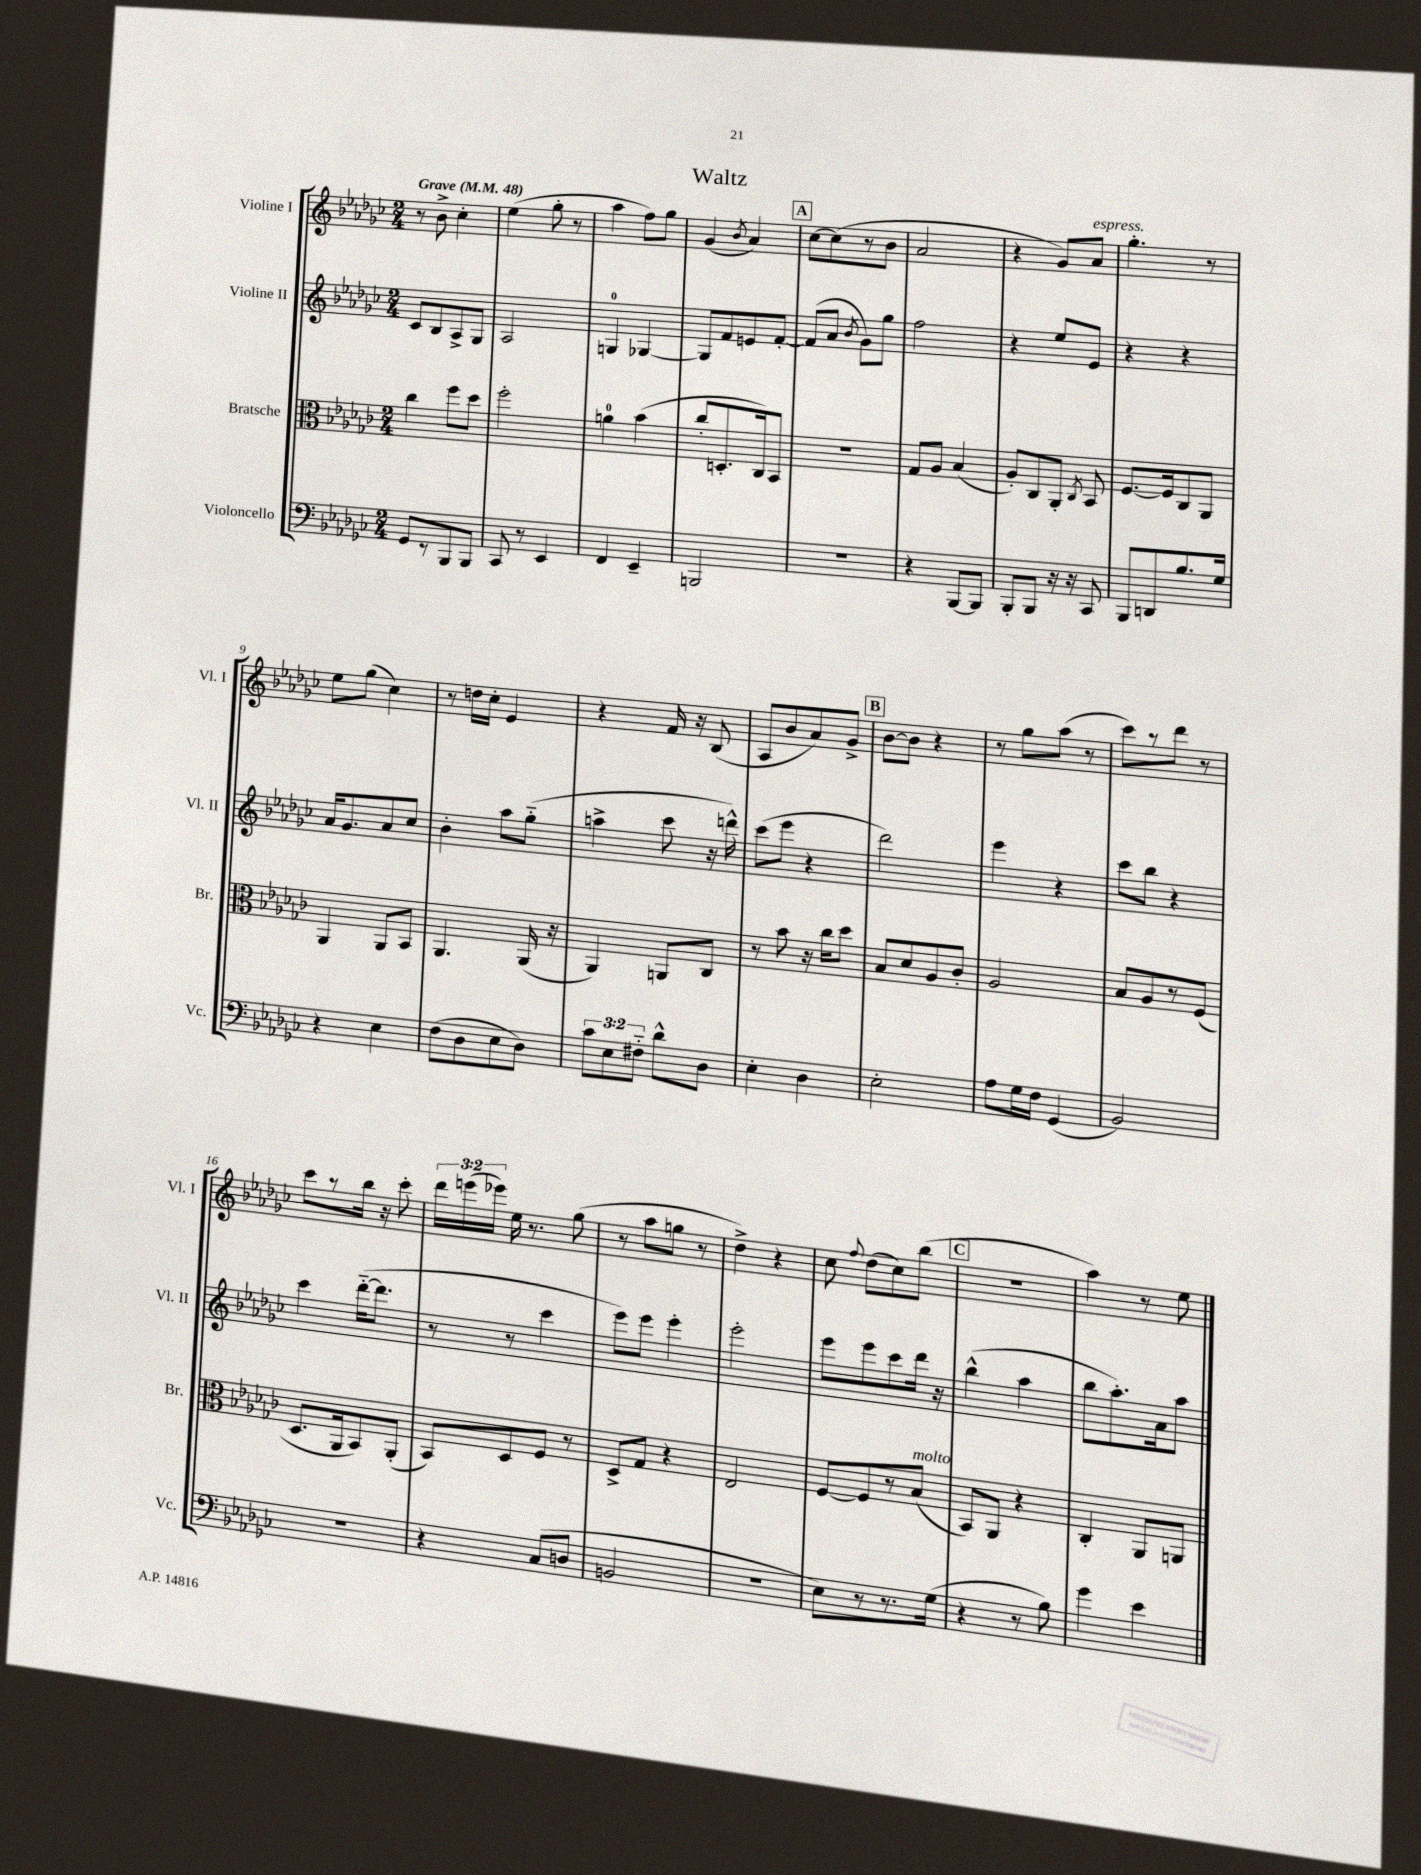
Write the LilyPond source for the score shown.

\header { title = "Waltz" }
<<
\new StaffGroup <<
\new Staff = "s0" \with { instrumentName = "Violine I" shortInstrumentName = "Vl. I" } {
    \clef treble \key ges \major \numericTimeSignature \time 2/4 \override Staff.TupletNumber.text = #tuplet-number::calc-fraction-text \tempo "Grave" 4 = 48
    \autoBeamOff r8 bes'8-> ces''4-. |
    ees''4( ges''8-. r8 |
    aes''4 f''8[) ges''8] |
    ges'4( \acciaccatura { bes'8 } aes'4) |
    \mark \markup { \box "A" } ces''8[~ ces''8( r8 bes'8] |
    aes'2 |
    r4 ges'8[) aes'8]^\markup { \italic "espress." } |
    ges''4.-. r8 |
    ees''8[ ges''8]( ces''4) |
    r8 d''16[ ces''16]-. ees'4 |
    r4 f'16 r16 bes8( |
    aes8[ bes'8 aes'8) ges'8]-> |
    \mark \markup { \box "B" } bes'8[~ bes'8] r4 |
    r8 ges''8[ aes''8]( r8 |
    ces'''8[) r8 des'''8] r8 |
    ces'''8[ r8 bes''16] r16 ces'''8-. |
    \tuplet 3/2 { des'''16[ e'''16( ees'''16]) } ees''16 r8. ges''8( |
    r8 aes''8[ g''8] r8 |
    des''4->) r4 |
    ces''8 \appoggiatura { f''8 } des''8[( ces''8) bes''8]( |
    \mark \markup { \box "C" } r2 |
    aes''4) r8 ees''8 \bar "|." |
}
\new Staff = "s1" \with { instrumentName = "Violine II" shortInstrumentName = "Vl. II" } {
    \clef treble \key ges \major \numericTimeSignature \time 2/4
    \autoBeamOff ces'8[ bes8 aes8-> ges8] |
    aes2 |
    g4-0 ges4~ |
    ges8[ f'8 e'8 f'8]~-. |
    \mark \markup { \box "A" } f'8[( aes'8] \acciaccatura { bes'8 } ges'8[) ges''8] |
    f''2 |
    r4 ees''8[ ees'8] |
    r4 r4 |
    aes'16[ ges'8. aes'8 ces''8] |
    bes'4-. aes''8[ ges''8]-_( |
    a''4-> ces'''8 r16 d'''16-^) |
    ces'''8[( ees'''8] r4 |
    \mark \markup { \box "B" } des'''2) |
    ees'''4 r4 |
    ces'''8[ bes''8] r4 |
    ces'''4 des'''16[~-_( des'''8.] |
    r8 r8 ces'''4 |
    ees'''8[) ees'''8] ees'''4-. |
    ees'''2-. |
    ees'''8[ ees'''8 ces'''8 des'''16] r16 |
    \mark \markup { \box "C" } bes''4-^( aes''4 |
    bes''8[ aes''8.-.) aes'16 aes''8] \bar "|." |
}
\new Staff = "s2" \with { instrumentName = "Bratsche" shortInstrumentName = "Br." } {
    \clef alto \key ges \major \numericTimeSignature \time 2/4
    \autoBeamOff ces''4 f''8[ des''8] |
    f''2-. |
    a'4-0 bes'4( |
    ces''8[-. d8.-. ces16) bes,8] |
    \mark \markup { \box "A" } r2 |
    ges8[ aes8] bes4( |
    aes8[-.) ces8 aes,8]-. \acciaccatura { ces8 } bes,8 |
    f8.[~ f16 ces8 aes,8] |
    aes,4 aes,8[ bes,8] |
    aes,4. aes,16( r16 |
    aes,4) a,8[ ces8] |
    r8 bes'8 r16 ces''16[ des''8] |
    \mark \markup { \box "B" } bes8[ des'8 aes8 ces'8]-. |
    aes2 |
    bes8[ aes8 r8 f8]( |
    des8.[ aes,16 bes,8) aes,8]-.( |
    bes,8[) des8 f8] r8 |
    des8[-> ges8] r4 |
    ees2 |
    f8[~ f8 r8 bes8]^\markup { \italic "molto" }( |
    \mark \markup { \box "C" } bes,8[) aes,8] r4 |
    ces4-. aes,8[ a,8] \bar "|." |
}
\new Staff = "s3" \with { instrumentName = "Violoncello" shortInstrumentName = "Vc." } {
    \clef bass \key ges \major \numericTimeSignature \time 2/4 \override Staff.TupletNumber.text = #tuplet-number::calc-fraction-text
    \autoBeamOff ges,8[ r8 bes,,8 bes,,8] |
    ces,8 r8 ees,4 |
    f,4 ees,4-- |
    b,,2 |
    \mark \markup { \box "A" } R2 |
    r4 bes,,8[~ bes,,8] |
    bes,,8[-. bes,,8] r16 r16 ces,8 |
    bes,,8[ d,8 bes8. ges16] |
    r4 ees4 |
    f8[( des8 ees8 des8]) |
    \tuplet 3/2 { ces'8[ ees8 fis8]-_ } des'8[-^ des8] |
    ees4-. des4 |
    \mark \markup { \box "B" } ees2-. |
    aes8[ ges16 f16] ges,4( |
    bes,2) |
    r2 |
    r4 ces8[( d8] |
    b,2 |
    r2 |
    ees8[) r8 r8. ges16]( |
    \mark \markup { \box "C" } r4 r8 bes8) |
    ges'4 ees'4 \bar "|." |
}
>>
>>
